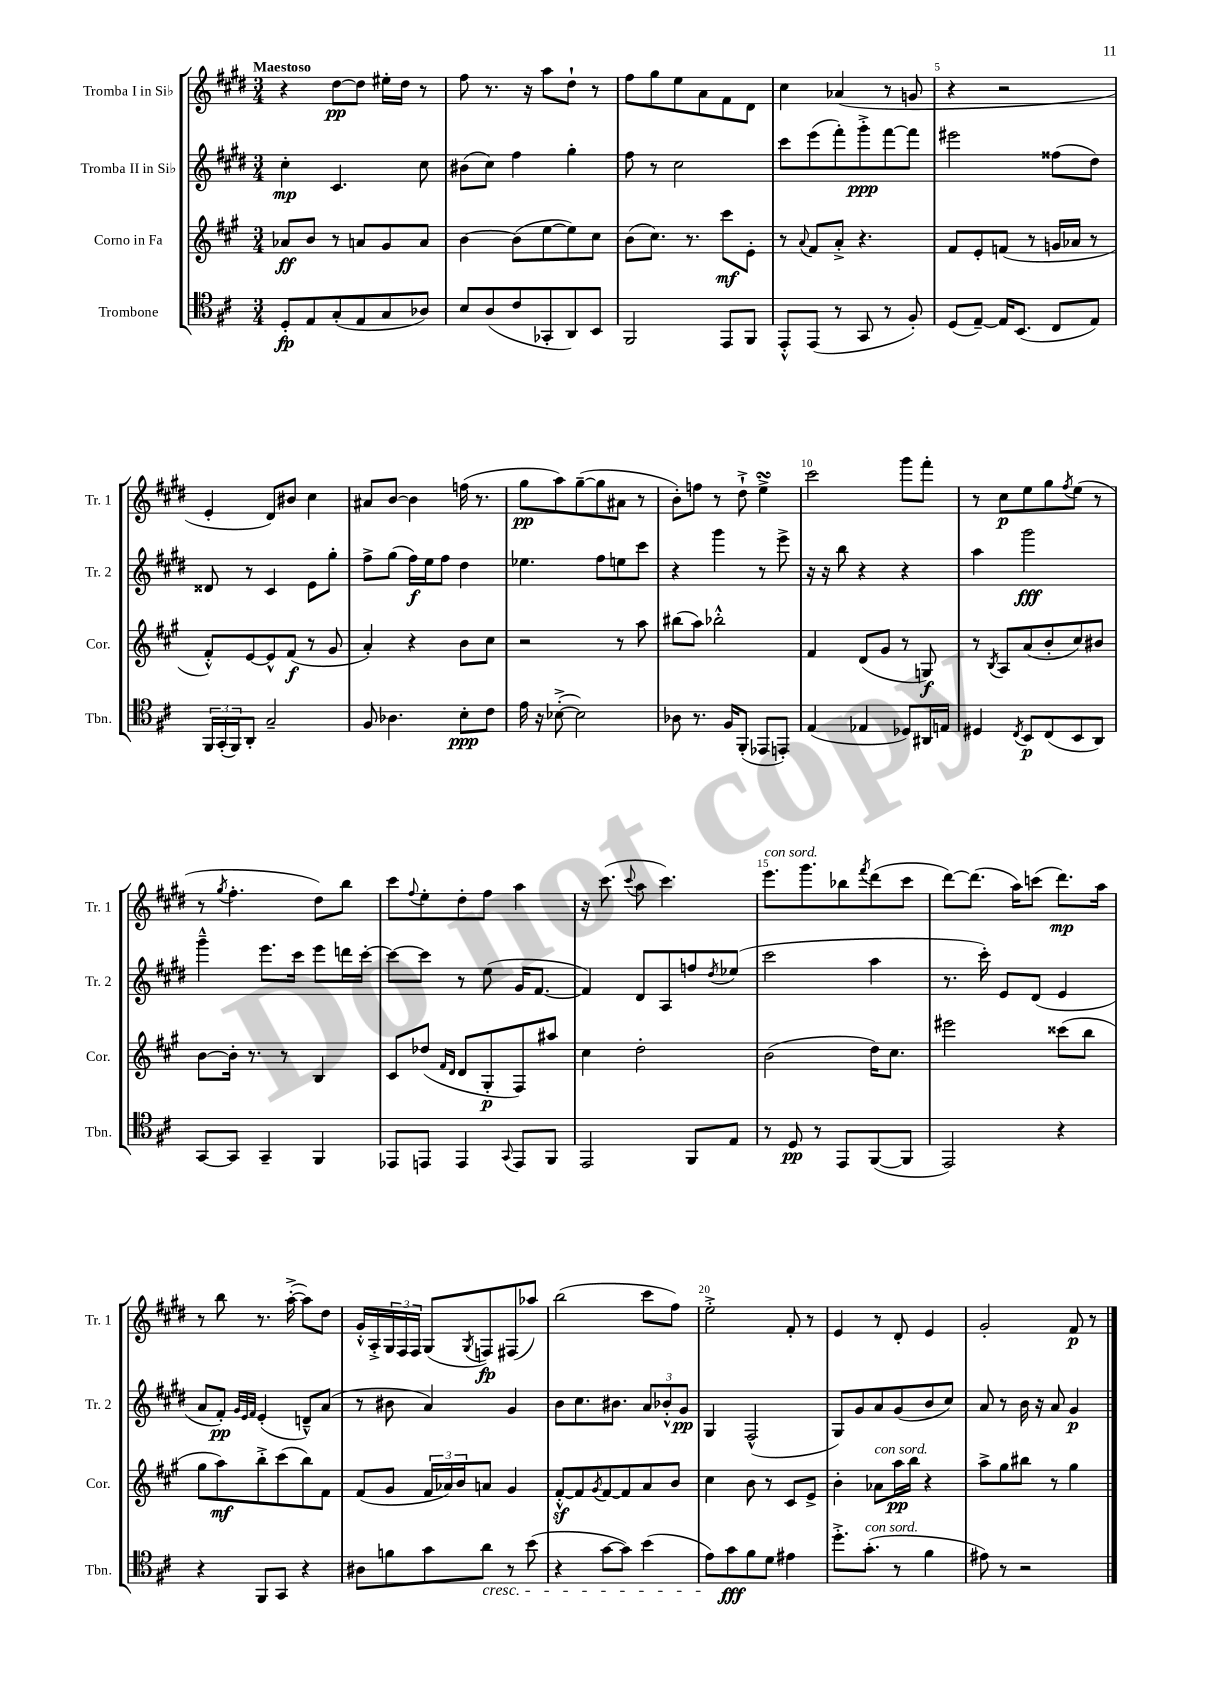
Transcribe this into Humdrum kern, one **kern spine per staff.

**kern	**dynam	**kern	**dynam	**kern	**dynam	**kern	**dynam
*part4	*part4	*part3	*part3	*part2	*part2	*part1	*part1
*staff4	*staff4	*staff3	*staff3	*staff2	*staff2	*staff1	*staff1
*I"Trombone	*	*I"Corno in Fa	*	*I"Tromba II in Si♭	*	*I"Tromba I in Si♭	*
*I'Tbn.	*	*I'Cor.	*	*I'Tr. 2	*	*I'Tr. 1	*
*clefC4	*	*clefG2	*	*clefG2	*	*clefG2	*
*k[f#c#]	*	*k[f#c#g#]	*	*k[f#c#g#d#]	*	*k[f#c#g#d#]	*
*M3/4	*	*M3/4	*	*M3/4	*	*M3/4	*
=1	=1	=1	=1	=1	=1	=1	=1
!	!	!	!	!	!	!LO:TX:a:B:t=Maestoso	!
8D'/L	fp	8a-X/L	ff	4cc#'\	mp	4r	.
8E/	.	8b/J	.	.	.	.	.
(8G'/	.	8r	.	4.c#/	.	[8dd#\L	pp
8E/	.	8an/L	.	.	.	8dd#\J]	.
8G/	.	8g#/	.	.	.	16ee#X'\LL	.
.	.	.	.	.	.	16dd#\JJ	.
8A-X/J)	.	8a/J	.	8cc#\	.	8r	.
=2	=2	=2	=2	=2	=2	=2	=2
8B/L	.	[4b\	.	(8b#X\L	.	8ff#\	.
(8A/	.	.	.	8cc#\J)	.	8.r	.
8c#/	.	(8b\L]	.	4ff#\	.	.	.
.	.	.	.	.	.	16r	.
8GG-X'/	.	[8ee\	.	.	.	8aa\L	.
8AA/)	.	8ee\])	.	4gg#'\	.	8dd#`\J	.
8BB/J	.	8cc#\J	.	.	.	8r	.
=3	=3	=3	=3	=3	=3	=3	=3
2FF#/	.	(8b\L	.	8ff#\	.	8ff#\L	.
.	.	8.cc#\J)	.	8r	.	8gg#\	.
.	.	.	.	2cc#\	.	8ee\	.
.	.	8.r	.	.	.	.	.
.	.	.	.	.	.	8a\	.
8EE/L	.	8ccc#\L	mf	.	.	8f#\	.
8FF#/J	.	8e'\J	.	.	.	8d#\J	.
=4	=4	=4	=4	=4	=4	=4	=4
8EE'^^/L	.	8r	.	8ccc#\L	.	4cc#\	.
.	.	8qqa/	.	.	.	.	.
(8EE/J	.	8f#/L	.	(8eee\	.	.	.
8r	.	8a'^/J	.	8fff#'\)	.	(4a-X/	.
8GG/	.	4.r	.	8ggg#'^\	ppp	.	.
8r	.	.	.	[8fff#\	.	8r	.
8F#'/)	.	.	.	8fff#\J]	.	8gn/	.
=5	=5	=5	=5	=5	=5	=5	=5
(8D/L	.	8f#/L	.	2eee#X\	.	4r	.
[8E~/J)	.	8e'/	.	.	.	.	.
16E/KL]	.	(8fn/J	.	.	.	2r	.
(8.BB/J	.	.	.	.	.	.	.
.	.	8r	.	.	.	.	.
8C#/L	.	16gn/LL	.	(8ff##X\L	.	.	.
.	.	16a-X/JJ	.	.	.	.	.
8E/J)	.	8r	.	8dd#\J)	.	.	.
!!LO:LB:g=z
=6	=6	=6	=6	=6	=6	=6	=6
24FF#/LL	.	8f#'^^/L)	.	8d##X/	.	4e'/	.
(24GG'/	.	.	.	.	.	.	.
24FF#/J)	.	.	.	.	.	.	.
8AA'/J	.	[8e/	.	8r	.	.	.
2G~/	.	8e^^/]	.	4c#/	.	8d#/L)	.
.	.	(8f#/J	f	.	.	8b#X/J	.
.	.	8r	.	8e\L	.	4cc#\	.
.	.	8g#/	.	8gg#'\J	.	.	.
=7	=7	=7	=7	=7	=7	=7	=7
8F#/	.	4a'/)	.	8ff#^\L	.	8a#X/L	.
4.A-X\	.	.	.	(8gg#\J	.	[8b/J	.
.	.	4r	.	16ff#\LL)	f	4b\]	.
.	.	.	.	16ee\J	.	.	.
.	.	.	.	8ff#\J	.	.	.
8B'\L	ppp	8b\L	.	4dd#\	.	(16ffn\	.
.	.	.	.	.	.	8.r	.
8c#\J	.	8cc#\J	.	.	.	.	.
=8	=8	=8	=8	=8	=8	=8	=8
16e\	.	2r	.	4.ee-X\	.	8gg#\L	pp
16r	.	.	.	.	.	.	.
([8B-X'^\	.	.	.	.	.	8aa\)	.
2B-\])	.	.	.	.	.	([8gg#~\	.
.	.	.	.	8ff#\L	.	8gg#\]	.
.	.	8r	.	8een\	.	8a#X\J	.
.	.	8aa\	.	8ccc#\J	.	8r	.
=9	=9	=9	=9	=9	=9	=9	=9
8A-X\	.	(8bb#X\L	.	4r	.	8b'\L)	.
8.r	.	8aa\J)	.	.	.	8ffn\J	.
.	.	2bb-X'^^\	.	4ggg#\	.	8r	.
16F#/KL	.	.	.	.	.	.	.
(8FF#'/J	.	.	.	.	.	8dd#`^\	.
8EE-X/L	.	.	.	8r	.	4eesSSs^\	.
8EEn'/J)	.	.	.	8eee^\	.	.	.
=10	=10	=10	=10	=10	=10	=10	=10
(4E/	.	4f#/	.	16r	.	2ccc#\	.
.	.	.	.	16r	.	.	.
.	.	.	.	8bb\	.	.	.
4E-X/	.	(8d/L	.	4r	.	.	.
.	.	8g#/J	.	.	.	.	.
8D-X/L)	.	8r	.	4r	.	8ggg#\L	.
16AA#X/L	.	8Gn/)	f	.	.	8fff#'\J	.
16En/JJ	.	.	.	.	.	.	.
=11	=11	=11	=11	=11	=11	=11	=11
4D#X/	.	8r	.	4aa\	.	8r	.
.	.	8qB/	.	.	.	.	.
.	.	8A/L	.	.	.	8cc#\L	p
8qC#/	.	.	.	.	.	.	.
8BB/L	p	(8a/	.	2ggg#\	fff	8ee\	.
(8C#/	.	8b'/	.	.	.	8gg#\	.
.	.	.	.	.	.	8qff#/	.
8BB/	.	8cc#/)	.	.	.	(8ee\J	.
8AA/J)	.	8b#X/J	.	.	.	8r	.
!!LO:LB:g=z
=12	=12	=12	=12	=12	=12	=12	=12
[8GG/L	.	[8b\L	.	4ggg#~^^\	.	8r	.
.	.	.	.	.	.	8qgg#/	.
8GG/J]	.	16b'\Jk]	.	.	.	4.ff#'\	.
.	.	8.r	.	.	.	.	.
4GG~/	.	.	.	8.eee\L	.	.	.
.	.	8r	.	.	.	.	.
.	.	.	.	16ccc#\Jk	.	.	.
4FF#/	.	4B/	.	8eee\L	.	8dd#\L)	.
.	.	.	.	16dddn\L	.	8bb\J	.
.	.	.	.	[16ccc#'\JJ	.	.	.
=13	=13	=13	=13	=13	=13	=13	=13
8EE-X/L	.	8c#/L	.	8ccc#\L_	.	8ccc#\L	.
.	.	.	.	.	.	8qqff#/	.
8EEn/J	.	(8dd-X/J	.	8ccc#\J]	.	8ee'\	.
.	.	16qqf#/LL	.	.	.	.	.
.	.	16qqd/JJ	.	.	.	.	.
4EE/	.	8d/L	.	8r	.	8dd#'\	.
.	.	8G#'/	p	(8ee\	.	8ff#\J	.
8qqGG/	.	.	.	.	.	.	.
8EE/L	.	8F#/)	.	16g#/KL	.	4aa\	.
.	.	.	.	[8.f#/J	.	.	.
8FF#/J	.	8aa#X/J	.	.	.	.	.
=14	=14	=14	=14	=14	=14	=14	=14
2EE/	.	4cc#\	.	4f#/])	.	16r	.
.	.	.	.	.	.	(8.ccc#\	.
.	.	.	.	.	.	8qqccc#/	.
.	.	2dd'\	.	8d#/L	.	8aa\	.
.	.	.	.	8A/	.	4.ccc#\)	.
8FF#/L	.	.	.	8ffn/	.	.	.
.	.	.	.	8qdd#/	.	.	.
8E/J	.	.	.	(8ee-X/J	.	.	.
=15	=15	=15	=15	=15	=15	=15	=15
!	!	!	!	!	!	!LO:TX:a:i:t=con sord.	!
8r	.	(2b\	.	2ccc#\	.	8.eee\L	.
8D/	pp	.	.	.	.	.	.
.	.	.	.	.	.	8.ggg#\	.
8r	.	.	.	.	.	.	.
8EE/L	.	.	.	.	.	8bb-X\	.
.	.	.	.	.	.	8qfff#/	.
([8FF#/	.	16dd\KL)	.	4aa\	.	(8ddd#\	.
.	.	8.cc#\J	.	.	.	.	.
8FF#/J]	.	.	.	.	.	8ccc#\J	.
=16	=16	=16	=16	=16	=16	=16	=16
2EE/)	.	2eee#X\	.	8.r	.	[8ddd#\L)	.
.	.	.	.	.	.	(8.ddd#\J]	.
.	.	.	.	16ccc#'\)	.	.	.
.	.	.	.	8e/L	.	.	.
.	.	.	.	.	.	16aa\KL)	.
.	.	.	.	(8d#/J	.	(8cccn\J	.
4r	.	(8ccc##X\L	.	4e/	.	8.ddd#\L)	mp
.	.	8bb\J	.	.	.	.	.
.	.	.	.	.	.	16aa\Jk	.
!!LO:LB:g=z
=17	=17	=17	=17	=17	=17	=17	=17
4r	.	8gg#\L	.	8a/L	.	8r	.
.	.	8aa\)	mf	8f#'/J)	pp	8bb\	.
.	.	.	.	32qqg#/LLL	.	.	.
.	.	.	.	32qqe/	.	.	.
.	.	.	.	32qqf#/JJJ	.	.	.
8FF#/L	.	8bb'^\	.	(4e'/	.	8.r	.
8GG/J	.	(8ccc#\	.	.	.	.	.
.	.	.	.	.	.	([16aa'^\	.
4r	.	8bb\)	.	8dn~^^/L)	.	8aa\L])	.
.	.	8f#\J	.	(8a/J	.	8dd#\J	.
=18	=18	=18	=18	=18	=18	=18	=18
8A#X\L	.	(8f#/L	.	8r	.	16g#'^^/LL	.
.	.	.	.	.	.	16A'^/	.
8fn\	.	8g#/J	.	8b#X\	.	24G#/	.
.	.	.	.	.	.	24F#/	.
.	.	.	.	.	.	24F#/JJ	.
8g\	.	24f#/LL	.	4a/)	.	(8G#/L	.
.	.	24a-X/)	.	.	.	.	.
.	.	24b/J	.	.	.	.	.
.	.	.	.	.	.	8qG#/	.
!LO:TX:b:i:t=cresc.	!	!	!	!	!	!	!
8a\J	.	8an/J	.	.	.	8Fn/)	fp
8r	.	4g#/	.	4g#/	.	(8F#X/	.
(8b\	.	.	.	.	.	8aa-X/J)	.
=19	=19	=19	=19	=19	=19	=19	=19
4r	.	[8f#z'^^/L	.	8b\L	.	(2bb\	.
.	.	8f#/]	.	8.cc#\	.	.	.
.	.	8qg#/	.	.	.	.	.
[8g\L	.	[8f#/	.	.	.	.	.
.	.	.	.	8.b#X\J	.	.	.
8g\J])	.	8f#/]	.	.	.	.	.
(4b\	.	8a/	.	12a/L	.	8ccc#\L	.
.	.	.	.	12b-X'^^/	.	.	.
.	.	8b/J	.	.	.	8ff#\J)	.
.	.	.	.	12g#/J	pp	.	.
=20	=20	=20	=20	=20	=20	=20	=20
8e\L)	.	4cc#\	.	4G#/	.	2ee'^\	.
8g\	fff	.	.	.	.	.	.
8f#\	.	8b\	.	(2F#^^/	.	.	.
8d\J	.	8r	.	.	.	.	.
4e#X\	.	8c#/L	.	.	.	8f#'/	.
.	.	8e^/J	.	.	.	8r	.
=21	=21	=21	=21	=21	=21	=21	=21
8.dd'^\L	.	4b'\	.	8G#/L)	.	4e/	.
.	.	.	.	8g#/	.	.	.
!LO:TX:a:i:t=con sord.	!	!	!	!	!	!	!
(8.g'\J	.	.	.	.	.	.	.
!	!	!LO:TX:a:i:t=con sord.	!	!	!	!	!
.	.	8a-X\L	.	8a/	.	8r	.
8r	.	16aa\L	pp	(8g#/	.	8d#'/	.
.	.	16bb\JJ	.	.	.	.	.
4f#\	.	4r	.	8b/	.	4e/	.
.	.	.	.	8cc#/J)	.	.	.
=22	=22	=22	=22	=22	=22	=22	=22
8e#X\)	.	8aa^\L	.	8a/	.	2g#'/	.
8r	.	8gg#\	.	8r	.	.	.
2r	.	8bb#X\J	.	16b\	.	.	.
.	.	.	.	16r	.	.	.
.	.	8r	.	8a/	.	.	.
.	.	4gg#\	.	4g#/	p	8f#/	p
.	.	.	.	.	.	8r	.
==	==	==	==	==	==	==	==
*-	*-	*-	*-	*-	*-	*-	*-
